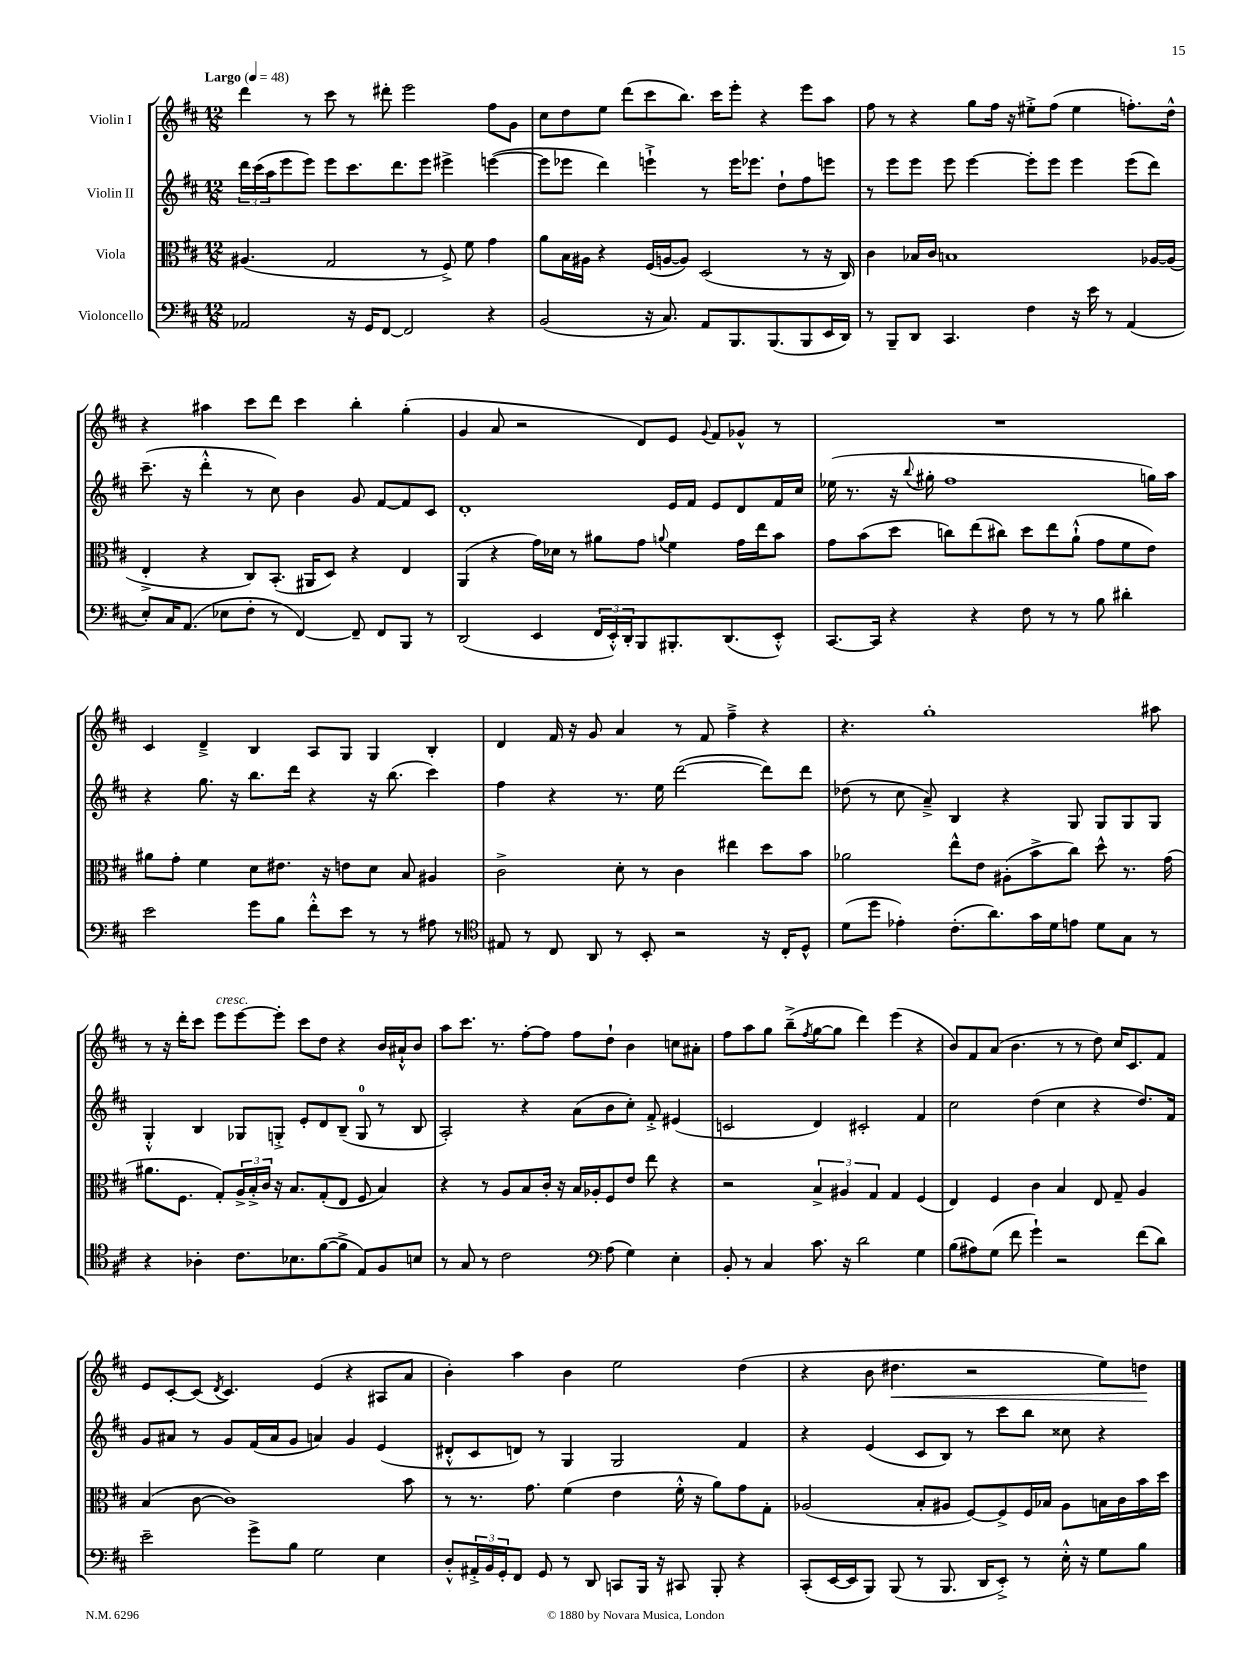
<<
\new StaffGroup <<
\new Staff = "s0" \with { instrumentName = "Violin I" } {
    \clef treble \key d \major \numericTimeSignature \time 12/8 \tempo "Largo" 4 = 48
    d'''4 r8 cis'''8 r8 dis'''8-. e'''2 fis''8 g'8 |
    cis''8 d''8 e''8 d'''8( cis'''8 b''8.) cis'''16 e'''8-. r4 e'''8 a''8 |
    fis''8 r8 r4 g''8 fis''16 r16 eis''8-.-> fis''8( eis''4 f''8.-.) d''16-^ |
    r4 ais''4 cis'''8 d'''8 cis'''4 b''4-. g''4-.( |
    g'4 a'8 r2 d'8) e'8 \appoggiatura { g'8 } fis'8 ges'8-^ r8 |
    R1. |
    cis'4 d'4---> b4 a8 g8 g4 b4-. |
    d'4 fis'16 r16 g'8 a'4 r8 fis'8 fis''4---> r4 |
    r4. g''1-. ais''8 |
    r8 r16 d'''16-. cis'''8 e'''8^\markup { \italic "cresc." } e'''8~ e'''8-. cis'''8 d''8 r4 b'16 ais'16-!-^ b'8 |
    a''8 cis'''8. r8. fis''8~-. fis''8 fis''8 d''8-! b'4 c''8 ais'8-. |
    fis''8 a''8 g''8 b''8--->( \acciaccatura { fis''8 } g''8~ g''8 d'''4) e'''4( r4 |
    b'8) fis'8 a'8( b'4. r8 r8 d''8) cis''16 cis'8. fis'8 |
    e'8 cis'8~-. cis'8( \acciaccatura { d'8 } cis'4.) e'4( r4 ais8 a'8 |
    b'4-.) a''4 b'4 e''2 d''4( |
    r4 b'8 dis''4.\< r2 e''8) d''8\! \bar "|." |
}
\new Staff = "s1" \with { instrumentName = "Violin II" } {
    \clef treble \key d \major \numericTimeSignature \time 12/8
    \tuplet 3/2 { d'''16 cis'''16( a''16 } e'''8 e'''8) e'''8 cis'''8. d'''8. e'''8 eis'''4-> e'''4~( |
    e'''8 ees'''8 d'''4) e'''4-!-> r8 e'''16 ees'''8. d''8-! fis''8 e'''8 |
    r8 e'''8 e'''8 e'''8 e'''4~ e'''8-. e'''8 e'''4 e'''8( d'''8) |
    cis'''8.--( r16 d'''4-.-^ r8 cis''8) b'4 g'8 fis'8~ fis'8 cis'8 |
    d'1-. e'16 fis'16 e'8 d'8 fis'16 cis''16 |
    ees''16( r8. r16 \appoggiatura { b''8 } gis''16-. fis''1 g''16) a''16 |
    r4 g''8. r16 b''8. d'''16 r4 r16 b''8.( cis'''4) |
    fis''4 r4 r8. e''16 d'''2~( d'''8) d'''8 |
    des''8( r8 cis''8 a'8--->) b4 r4 g8 g8 g8 g8 |
    g4-.-^ b4 ges8 g8-.-> e'8-. d'8 b8--( g8-0 r8 b8 |
    a2-.) r4 a'8( b'8 cis''8-.) fis'8-.-> eis'4( |
    c'2 d'4) cis'2-. fis'4 |
    cis''2 d''4( cis''4 r4 d''8.) fis'16 |
    g'8 ais'8 r8 g'8 fis'16( ais'16 g'8 a'4) g'4 e'4( |
    dis'8-.-^ cis'8 d'8) r8 g4 g2 fis'4 |
    r4 e'4( cis'8 b8) r8 cis'''8 b''8 cisis''8 r4 \bar "|." |
}
\new Staff = "s2" \with { instrumentName = "Viola" } {
    \clef alto \key d \major \numericTimeSignature \time 12/8
    ais4.( g2 r8 fis8->) fis'8 g'4 |
    a'8 b16 ais16 r4 fis16( a16~ a8) d2( r8 r16 cis16) |
    cis'4 bes16 cis'16 b1 aes16~ aes16( |
    e4-.-> r4 cis8) b,8.-.( ais,16 d8) r4 e4 |
    a,4( r4 g'16) des'16 r8 ais'8 g'8 \appoggiatura { a'8 } fis'4 g'16 e''16 b'8 |
    g'8 b'8( d''8 c''8) e''8( cis''8) d''8 e''8 a'8-!-^( g'8 fis'8 e'8) |
    ais'8 g'8-. fis'4 d'8 eis'8. r16 e'8 d'8 b8 ais4 |
    cis'2-> d'8-. r8 cis'4 eis''4 d''8 b'8 |
    aes'2 e''8-^ e'8 ais8-.( b'8-> cis''8) d''8-^ r8. g'16( |
    ais'8. fis8. g8-.) \tuplet 3/2 { a16-> b16-.-> cis'16 } r16 b8. g8-.( e8 fis8 b4) |
    r4 r8 a8 b8 cis'16-. r16 b16 aes16-. fis8 e'8 e''8 r4 |
    r2 \tuplet 3/2 { b4-> ais4 g4 } g4 fis4( |
    e4) fis4 cis'4 b4 e8 g8-- a4 |
    b4( cis'8~ cis'1) b'8 |
    r8 r8. g'8. fis'4( e'4 fis'16-.-^ r16 a'8) g'8 g8-. |
    aes2( b8-. ais8 fis8~) fis8-> fis16 bes16 ais8 b16 cis'16 b'16 d''16 \bar "|." |
}
\new Staff = "s3" \with { instrumentName = "Violoncello" } {
    \clef bass \key d \major \numericTimeSignature \time 12/8
    aes,2 r16 g,16 fis,8~ fis,2 r4 |
    b,2( r16 cis8.) a,8 b,,8. b,,8.( b,,8 e,16 d,16) |
    r8 b,,8-- d,8 cis,4. fis4 r16 e'16 r8 a,4( |
    e8-.) cis16 a,8.( ees8 fis8-. r8 fis,4~) fis,8-- fis,8 b,,8 r8 |
    d,2( e,4 \tuplet 3/2 { fis,16 e,16-.-^) d,16-. } b,,8 bis,,8.-. d,8.( e,8-.-^) |
    cis,8.~ cis,16 r4 r4 fis8 r8 r8 b8 dis'4-. |
    e'2 g'8 b8 fis'8-.-^ e'8 r8 r8 ais8 r8 |
    \clef tenor eis8 r8 cis8 a,8 r8 b,8-. r2 r16 cis16-. d8-^ |
    d'8( d''8 ees'4-.) cis'8.-.( a'8.) g'16 d'16 e'8 d'8 g8 r8 |
    r4 aes4-. cis'8. bes8. fis'8~( fis'8-> e8) fis8 b8 |
    r8 g8 r8 cis'2 \clef bass a8( g4) e4-. |
    b,8-. r8 cis4 cis'8. r16 d'2 g4 |
    b8( ais8) g8( fis'8 g'4-!) r2 fis'8( d'8) |
    e'2-- g'8-> b8 g2 e4 |
    d8-.-^ \tuplet 3/2 { ais,16-.-> b,16 g,16-. } fis,8 g,8 r8 d,8 c,8 b,,16 r16 cis,8 b,,8-. r4 |
    cis,8-.( e,16~ e,16 b,,8) b,,8( r8 b,,8. d,16 e,8-.->) r8 e16-.-^ r16 g8 b8 \bar "|." |
}
>>
>>
\layout { \context { \Score \remove "Bar_number_engraver" } }
